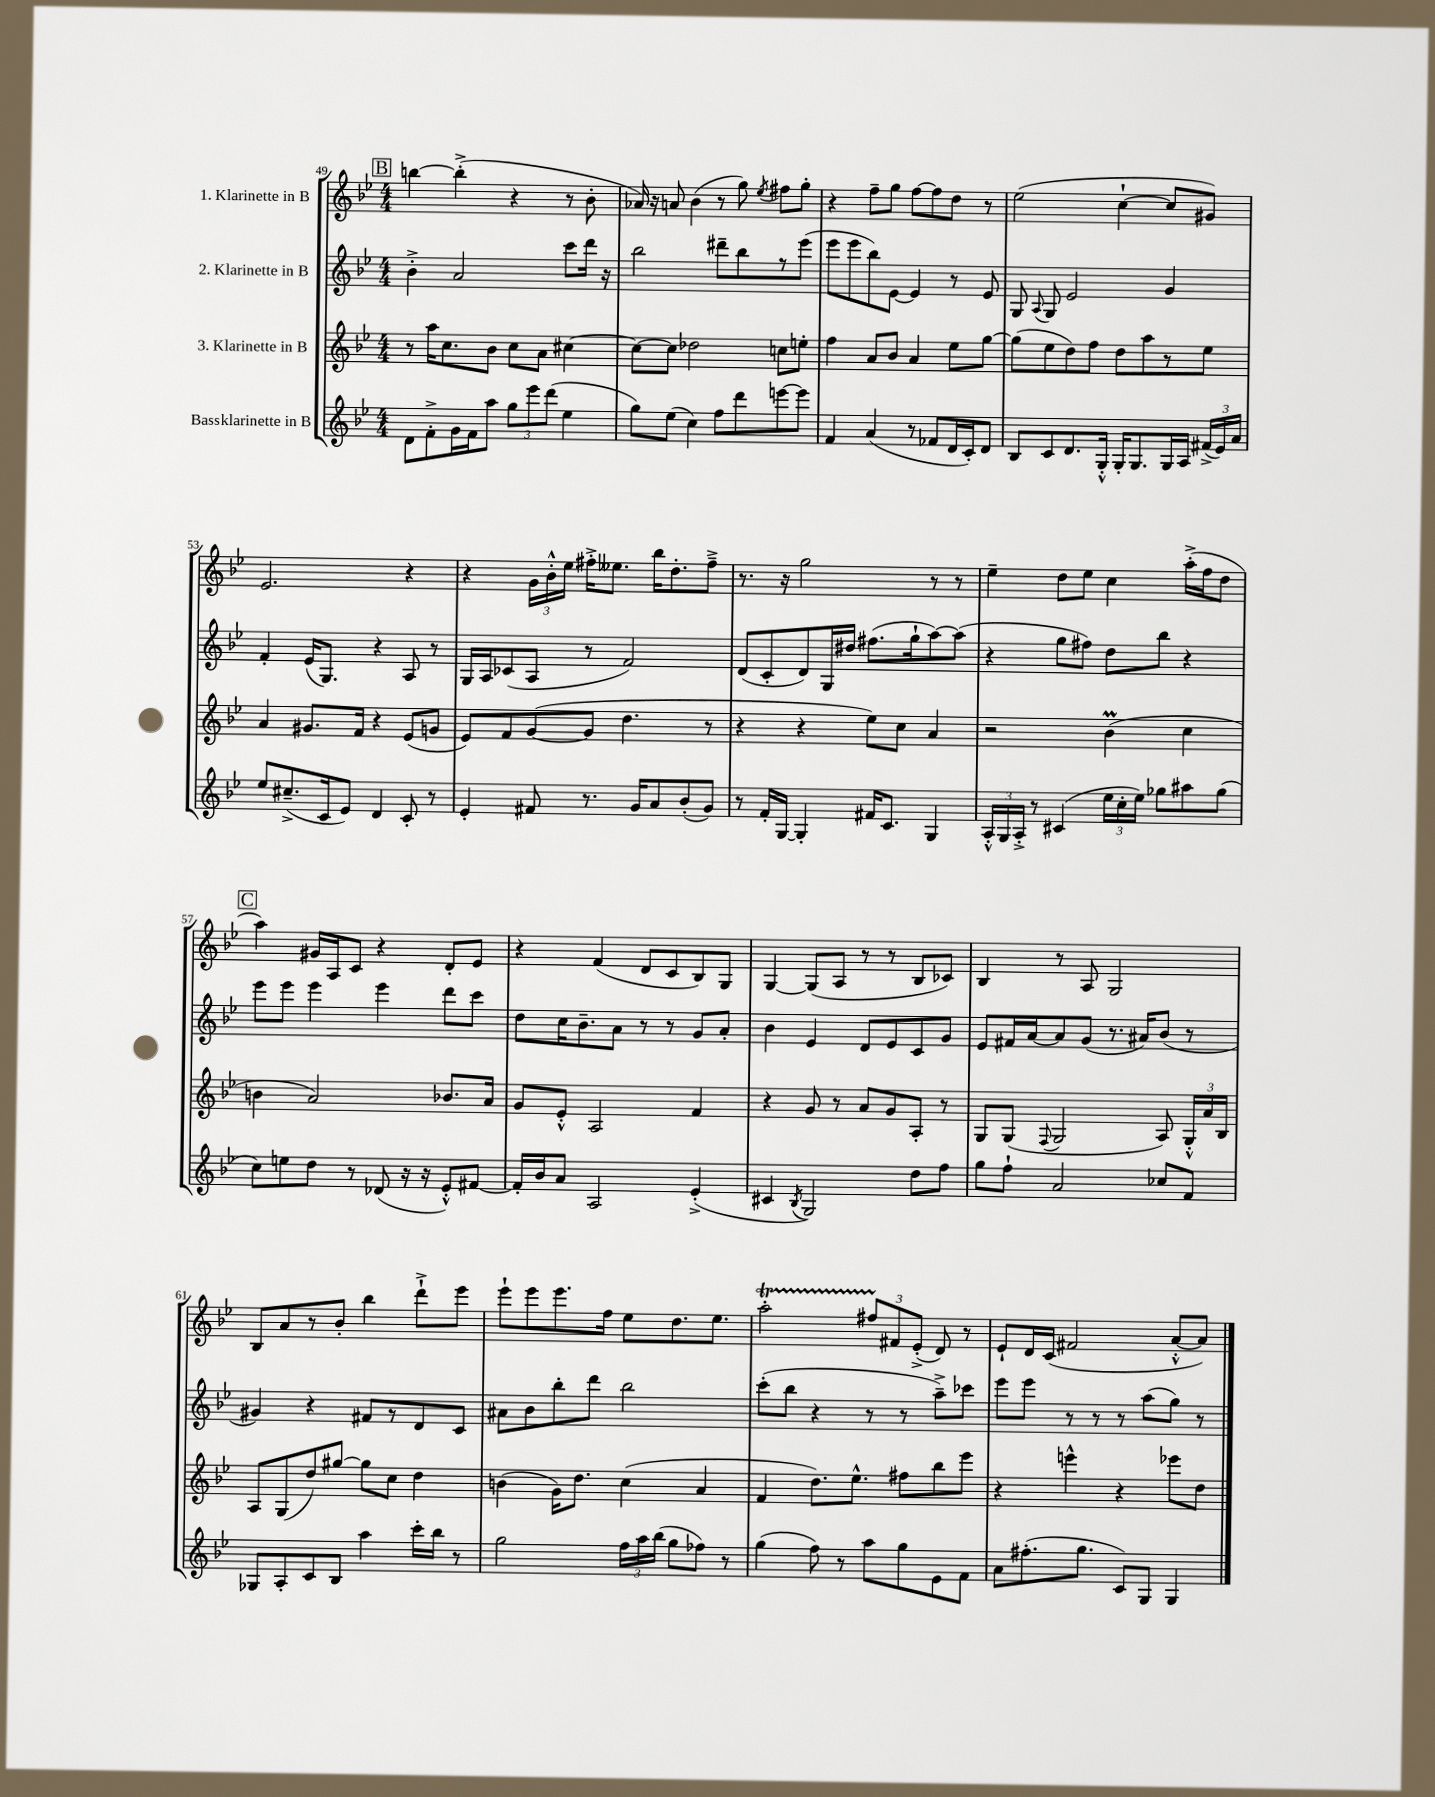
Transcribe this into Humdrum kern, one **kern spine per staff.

**kern	**kern	**kern	**kern
*staff4	*staff3	*staff2	*staff1
*clefG2	*clefG2	*clefG2	*clefG2
*k[b-e-]	*k[b-e-]	*k[b-e-]	*k[b-e-]
*M4/4	*M4/4	*M4/4	*M4/4
8d	8r	4b-'^	[4bb
8f'^	16aa	.	.
.	8.cc	.	.
16g	.	2a	(4bb'^]
16f	.	.	.
8aa	8b-	.	.
12gg	8cc	.	4r
12eee-	.	.	.
.	8a	.	.
(12ddd	.	.	.
4ee-	[4cc#	8ccc	8r
.	.	16ddd	8b-'
.	.	16r	.
=	=	=	=
8gg)	8cc#_	2bb-	16a-)
.	.	.	16r
(8ee-	8cc#]	.	8a
4cc)	2dd-	.	(4b-
8ff	.	8ddd#~	8r
8ddd	.	8bb-	8gg)
.	.	.	8qee-
[8eee	8cc	8r	8ff#
8eee]	8ee'	(8eee-	8gg'
=	=	=	=
4f	4ff	8eee-	4r
.	.	8eee-	.
(4a	8a	8bb-)	8ff~
.	8b-	[8e-	8gg
8r	4a	4e-]	[8ff
8f-	.	.	8ff]
16d	8ee-	8r	8dd
16c')	.	.	.
8d	[8gg	8e-	8r
=	=	=	=
8B-	(8gg]	8G	(2ee-
.	.	8qqA	.
8c	8ee-	8G	.
8.d	8dd)	2e-	.
.	8ff	.	.
16G'^^	.	.	.
16G'	8dd	.	[4cc`
8.G	.	.	.
.	8aa	.	.
16G	8r	4g	8cc]
16A	.	.	.
(24f#^	8ee-	.	8g#)
24e-)	.	.	.
24a	.	.	.
=	=	=	=
8ee-	4a	4f'	2.e-
(8.cc#~^	.	.	.
.	8.g#	(16e-	.
16c	.	8.G)	.
8e-)	.	.	.
.	16f	.	.
4d	4r	4r	.
8c'	(8e-	8A	4r
8r	8g	8r	.
=	=	=	=
4e-'	8e-)	16G	4r
.	.	16A	.
.	8f	(8c-	.
8f#	([8g	8A	24g
.	.	.	24b-'^^
.	.	.	24ee-
8.r	8g]	8r	16ff#'^
.	.	.	8.ee--
.	4.dd	2f)	.
16g	.	.	.
8a	.	.	16bb-
.	.	.	8.dd'
(8b-'	.	.	.
8g)	8r	.	8ff#~^
=	=	=	=
8r	4r	(8d	8.r
16f'	.	8c'	.
[16G	.	.	16r
4G']	4r	8d)	2gg
.	.	16G	.
.	.	16dd#	.
16f#	8ee-)	(8.ff#	.
8.c	.	.	.
.	8cc	.	.
.	.	16gg`	.
4G	4a	[8aa)	8r
.	.	(8aa]	8r
=	=	=	=
24A'^^	2r	4r	4ee-~
24G	.	.	.
24A'^	.	.	.
8r	.	.	.
(4c#	.	8gg	8dd
.	.	8ff#)	8ee-
24ee-	(4b-	8dd	4cc
24cc'	.	.	.
24ee-)	.	.	.
8gg-	.	8bb-	.
8aa#	4cc	4r	(16aa'^
.	.	.	16ff
(8gg-	.	.	8dd
=	=	=	=
8cc)	4b	8eee-	4aa)
8ee	.	8eee-	.
8dd	2a)	4eee-	16g#
.	.	.	16A
8r	.	.	8c
(8d-	.	4eee-	4r
16r	.	.	.
16r	.	.	.
8e-'^^)	8.b-	8ddd	8d'
[8f#	.	8ccc	8e-
.	16a	.	.
=	=	=	=
16f#']	8g	8dd	4r
16b-	.	.	.
8a	8e-'^^	16cc	.
.	.	8.b-~	.
2A	2A	.	(4f
.	.	8a	.
.	.	8r	8d
.	.	8r	8c
(4e-'^	4f	8g	8B-)
.	.	8a'	8G
=	=	=	=
4c#	4r	4b-	[4G
8qB-	.	.	.
2G)	8g	4e-	(8G]
.	8r	.	8A
.	8a	8d	8r
.	8g	8e-	8r
8dd	8A'	8c	8B-
8ff	8r	8g	8c-)
=	=	=	=
8gg	8G	8e-	4B-
8ff`	(8G	16f#	.
.	.	[16a	.
.	8qqF	.	.
2a	2G	8a]	8r
.	.	(8g	8A
.	.	8.r	2G
.	.	16a#)	.
8cc-	8A)	(8b-	.
8f	24G'^^	8r	.
.	24a	.	.
.	24B-	.	.
=	=	=	=
8G-	8A	4g#)	8B-
8A'	(8G	.	8a
8c	8dd)	4r	8r
8B-	[8gg#	.	8b-'
4aa	8gg#]	8f#	4bb-
.	8cc	8r	.
16ccc'	4dd	8d	8ddd`^
16bb-	.	.	.
8r	.	8c	8eee-
=	=	=	=
2gg	(4b	8a#	8eee-`
.	.	8b-	8eee-
.	16g)	8bb-'	8.eee-
.	8.dd	.	.
.	.	8ddd	.
.	.	.	16ff
24ff	(4cc	2bb-	8ee-
24aa	.	.	.
(24bb-	.	.	.
8gg	.	.	8.dd
8ff-)	4a	.	.
.	.	.	8.ee-
8r	.	.	.
=	=	=	=
(4gg	4f	(8ccc'	2aa'
.	.	8bb-	.
8ff)	8.dd)	4r	.
8r	.	.	.
.	8.ee-^^	.	.
8aa	.	8r	12ff#
.	.	.	12f#
8gg	8ff#	8r	.
.	.	.	(12e-'^
8e-	8bb-	8aa~^)	8d)
8f	8eee-	8ccc-	8r
=	=	=	=
8a	4r	8eee-	8e-`
(8.ff#'	.	8eee-	16d
.	.	.	(16c
.	4eee^^	8r	2f#
8.gg	.	.	.
.	.	8r	.
8c)	4r	8r	.
8G	.	(8aa	.
4G	8eee-	8gg)	[8a'^^
.	8dd	8r	8a])
==	==	==	==
*-	*-	*-	*-
